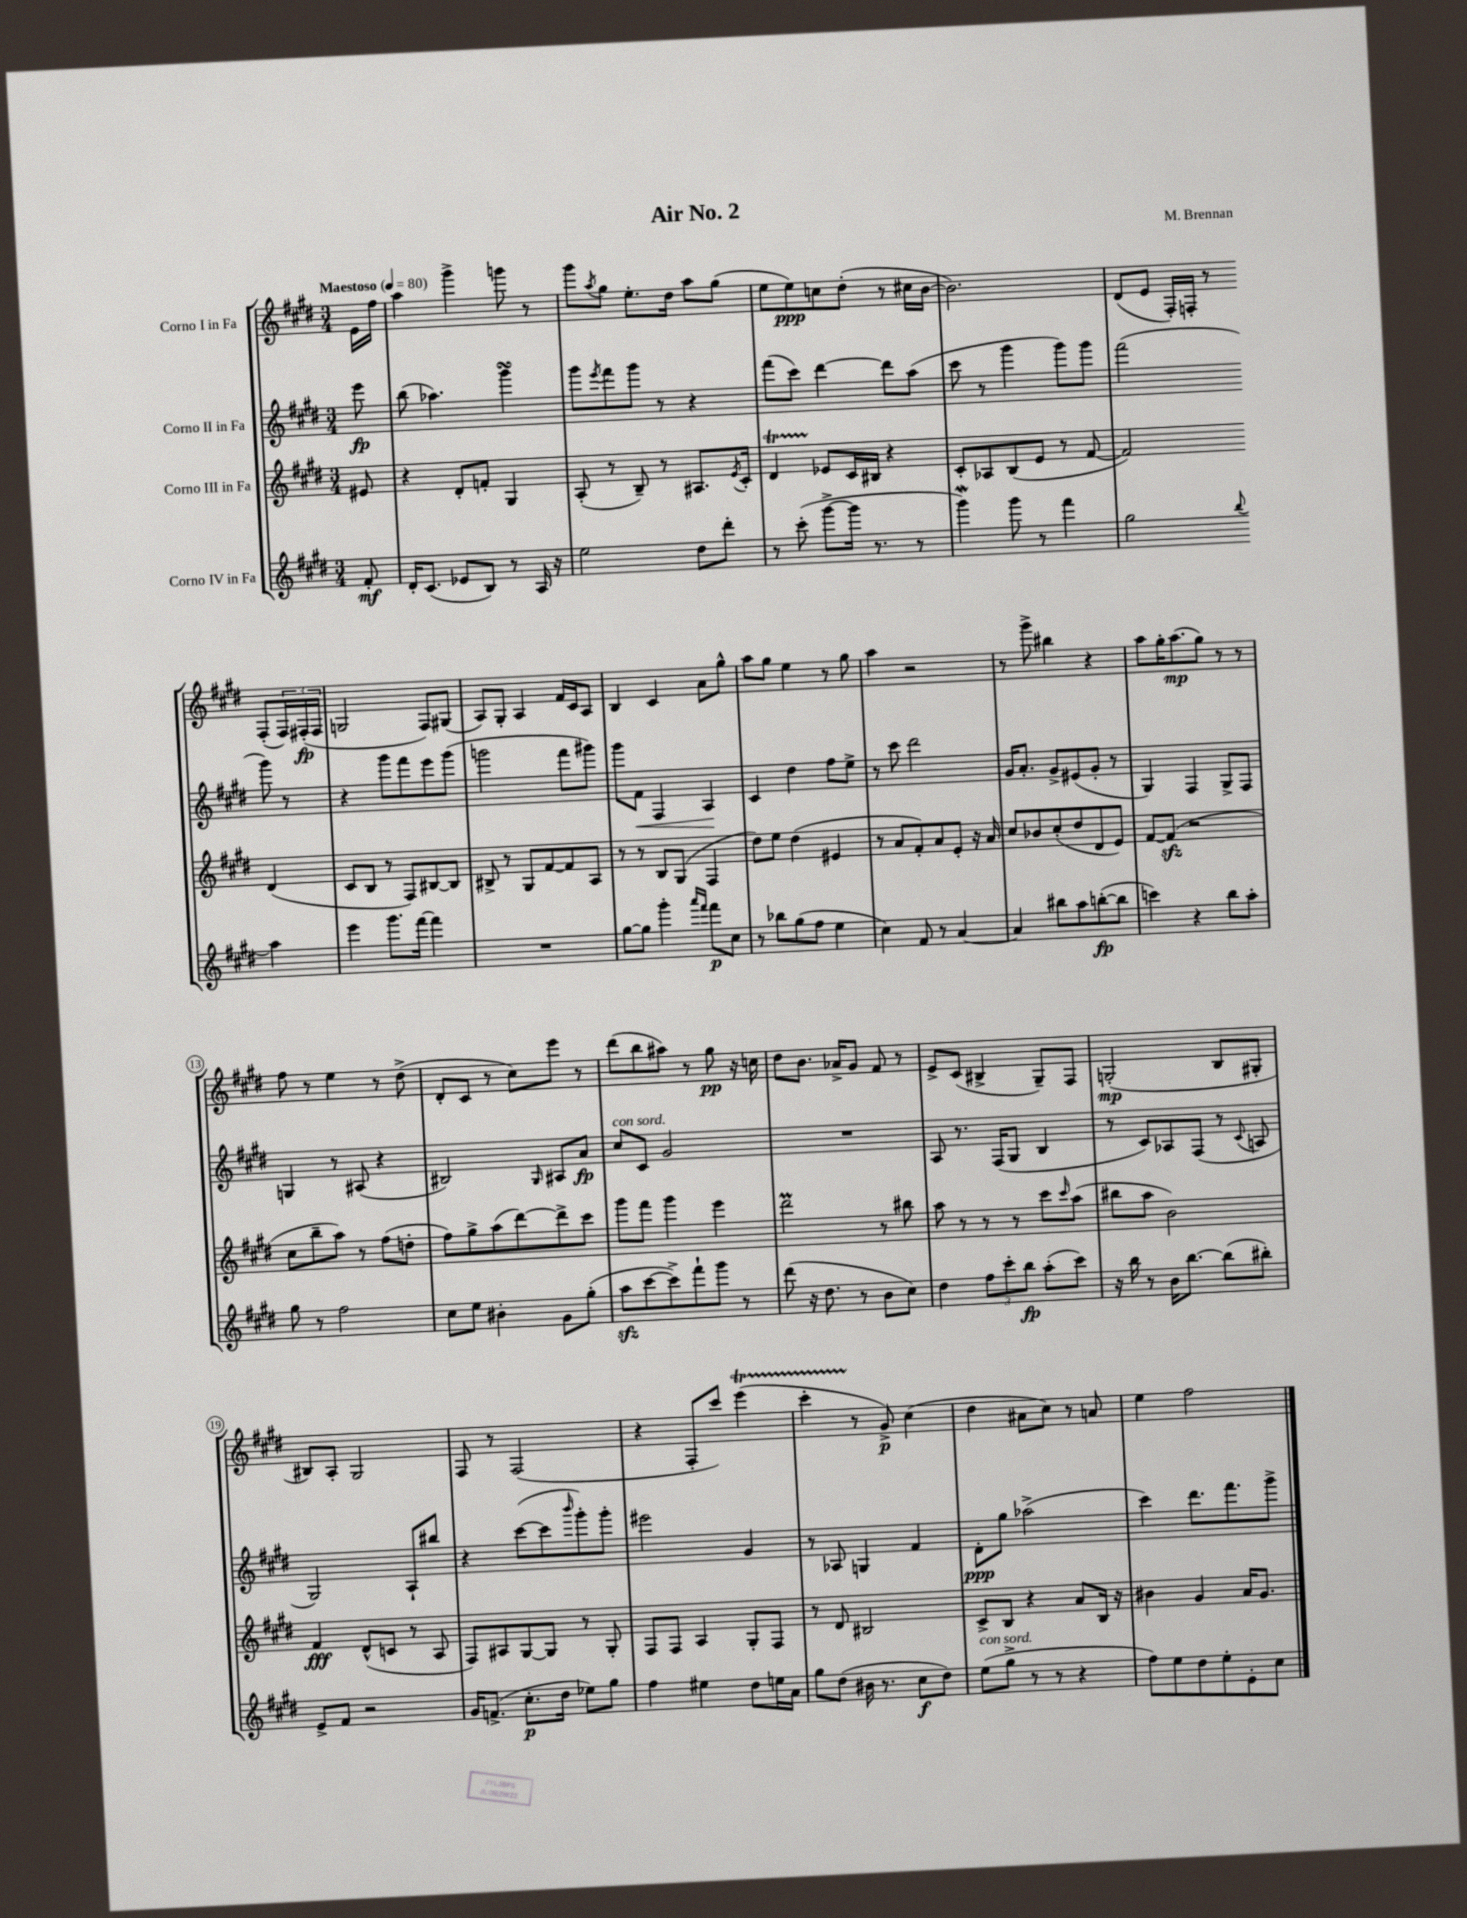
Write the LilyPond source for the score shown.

\header { title = "Air No. 2" composer = "M. Brennan" }
<<
\new StaffGroup <<
\new Staff = "s0" \with { instrumentName = "Corno I in Fa" } {
    \clef treble \key e \major \numericTimeSignature \time 3/4 \partial 8 \tempo "Maestoso" 4 = 80
    e'16 fis''16 |
    a''4 gis'''4-> g'''8 r8 |
    gis'''8 \acciaccatura { a''8 } gis''8 e''8.-. dis''16 a''8 gis''8( |
    e''8 e''8\ppp) c''8 dis''8-.( r8 cis''16 b'16~ |
    b'2.) |
    dis'8( e'8 fis16-.) f16-. r8 f8-.( \tuplet 3/2 { f16) fis16-.\fp( fis16 } |
    g2 fis8) gis8( |
    a8) gis8-. a4 fis'16 cis'16 a8 |
    b4 cis'4 a'8 gis''8-^ |
    a''8 gis''8 e''4 r8 gis''8 |
    a''4 r2 |
    r8 gis'''8-> bis''4 r4 |
    a''8 gis''16-. a''8.\mp( gis''8) r8 r8 |
    fis''8 r8 e''4 r8 dis''8->( |
    dis'8-. cis'8 r8 cis''8) e'''8 r8 |
    dis'''8( b''8 ais''8) r8 gis''8\pp r16 c''16 |
    dis''8 b'8. aes'16-> gis'8 fis'8 r8 |
    e'8-> cis'8( bis4-> gis8--) fis8 |
    g2-.\mp( b8 gis8-. |
    bis8) a8-. gis2 |
    fis8 r8 fis2( |
    r4 fis8-. cis'''8) e'''4\startTrillSpan( |
    cis'''4-. r8\stopTrillSpan gis'8->\p) cis''4( |
    dis''4 ais'8 cis''8) r8 a'8 |
    e''4 fis''2 \bar "|." |
}
\new Staff = "s1" \with { instrumentName = "Corno II in Fa" } {
    \clef treble \key e \major \numericTimeSignature \time 3/4 \partial 8
    e'''8\fp |
    b''8( aes''4.) gis'''4\turn |
    gis'''8 \acciaccatura { e'''8 } fis'''8 gis'''8 r8 r4 |
    fis'''8( cis'''8) dis'''4~ dis'''8 a''8( |
    cis'''8 r8 gis'''4 gis'''8) gis'''8 |
    fis'''2( gis'''8) r8 |
    r4 gis'''8 fis'''8 e'''8 gis'''8( |
    g'''2 fis'''8 gis'''8) |
    gis'''8 fis'8\< fis4 a4\! |
    cis'4 dis''4 fis''8 e''8-> |
    r8 cis'''8 dis'''2 |
    gis'16 a'8.-. gis'8-> eis'8( gis'8-. r8 |
    gis4) fis4 gis8-> fis8 |
    g4 r8 ais8( r4 |
    bis2) \grace { gis16 } ais8 a'8\fp |
    cis''8^\markup { \italic "con sord." } cis'8 gis'2 |
    R2. |
    a8 r8. fis16( gis8 b4 |
    r8 cis'8) aes8 fis8( r8 \appoggiatura { cis'8 } a8 |
    gis2) a8-! bis''8 |
    r4 cis'''8~( cis'''8 \grace { b'''16 } gis'''8-.) gis'''8-. |
    eis'''2 gis'4 |
    r8 aes8 g4 fis'4 |
    dis'8-.\ppp gis''8 aes''2->( |
    cis'''4) dis'''8. fis'''8. gis'''8-> \bar "|." |
}
\new Staff = "s2" \with { instrumentName = "Corno III in Fa" } {
    \clef treble \key e \major \numericTimeSignature \time 3/4 \partial 8
    eis'8 |
    r4 dis'8-. f'8-. gis4 |
    a8-.( r8 b8--) r8 ais8. \acciaccatura { e'8 } cis'16-. |
    dis'4\startTrillSpan ees'8\stopTrillSpan cis'16 bis16 r4 |
    cis'8-. aes8 b8( e'8 r8 fis'8~ |
    fis'2) dis'4( |
    cis'8 b8 r8 fis8) bis8~ bis8 |
    bis8-> r8 gis8 fis'8~ fis'8 a8 |
    r8 r8 b8 gis8( fis4 |
    dis''8) e''8 dis''4( eis'4 |
    r8 a'8 fis'8-.) a'8 e'8-. r16 a'16 |
    cis''8 bes'8 cis''8-.( dis''8 dis'8 e'8) |
    fis'8~ fis'8\sfz( r2 |
    cis''8 b''8-- a''8) r8 fis''8( d''8-. |
    fis''8) gis''8-> a''8( dis'''8~) dis'''8-> cis'''8 |
    gis'''8 fis'''8 gis'''4 e'''4 |
    dis'''2\prall r8 bis''8 |
    a''8 r8 r8 r8 cis'''8 \grace { cis'''16 } a''8( |
    bis''8 a''8 b'2) |
    fis'4\fff dis'8-^( c'8 r8 a8 |
    fis8) ais8 gis8~ gis8 r8 gis8-. |
    fis8 fis8 a4 gis8-. fis8 |
    r8 dis'8 bis2 |
    cis'8-> b8 r4 a'8 b16 r16 |
    bis'4 gis'4 a'16 gis'8. \bar "|." |
}
\new Staff = "s3" \with { instrumentName = "Corno IV in Fa" } {
    \clef treble \key e \major \numericTimeSignature \time 3/4 \partial 8
    fis'8-.\mf |
    dis'16-. cis'8.( ees'8 b8) r8 a16 r16 |
    e''2 dis''8 dis'''8-. |
    r8 cis'''8-.( gis'''8~-> gis'''16 r8. r8 |
    gis'''4\mordent) gis'''8 r8 fis'''4 |
    gis''2 \appoggiatura { b''8 } a''4 |
    e'''4 gis'''8. fis'''16~ fis'''4 |
    R2. |
    gis''8~ gis''8 gis'''4-. \grace { a'''16 fis'''16 } fis'''8\p cis''8 |
    r8 bes''8 gis''8( fis''8 e''4 |
    cis''4) fis'8 r8 a'4~ |
    a'4 bis''8 a''8 b''8~-.\fp( b''8 |
    c'''4) r4 b''8 a''8-. |
    gis''8 r8 fis''2 |
    cis''8 e''8 bis'4-. gis'8 gis''8-.( |
    a''8\sfz cis'''8~ cis'''8->) fis'''8-! gis'''8 r8 |
    dis'''8( r16 dis''8. r8 b'8 cis''8) |
    dis''4 \tuplet 3/2 { fis''8 cis'''8-. b''8\fp } a''8-.( cis'''8) |
    r16 b''16 r8 b'16 b''8.~ b''8( bis''8-.) |
    e'8-> fis'8 r2 |
    gis'16 f'8.->( cis''8.-.\p dis''16 ees''8) gis''8 |
    fis''4 eis''4 dis''8 e''16 a'16 |
    gis''8 dis''8( bis'16 r8. cis''8\f dis''8) |
    e''8^\markup { \italic "con sord." }( gis''8-> r8 r8 r4 |
    fis''8) e''8 dis''8 e''8-. e'8-. cis''8 \bar "|." |
}
>>
>>
\layout { \context { \Score \override BarNumber.stencil = #(make-stencil-circler 0.1 0.3 ly:text-interface::print) } }
